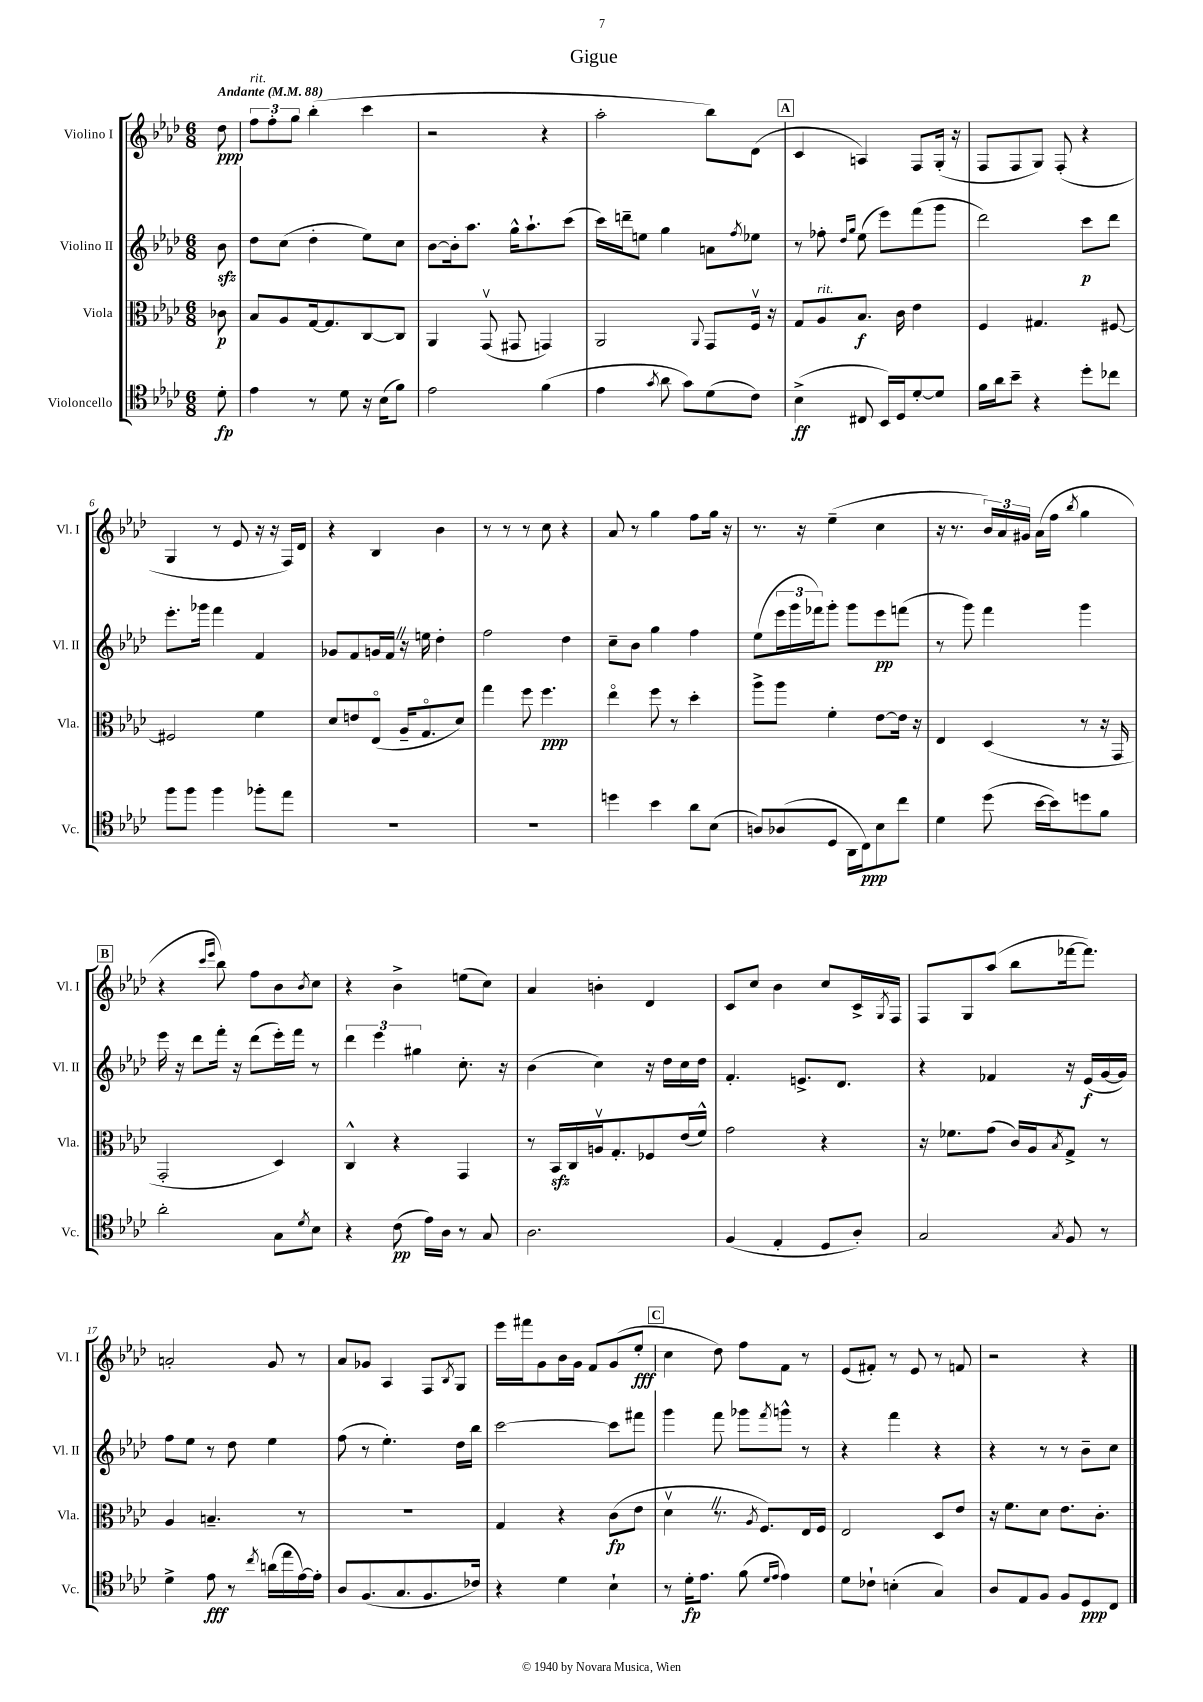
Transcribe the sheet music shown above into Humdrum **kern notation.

**kern	**dynam	**kern	**dynam	**kern	**dynam	**kern	**dynam
*part4	*part4	*part3	*part3	*part2	*part2	*part1	*part1
*staff4	*staff4	*staff3	*staff3	*staff2	*staff2	*staff1	*staff1
*I"Violoncello	*	*I"Viola	*	*I"Violino II	*	*I"Violino I	*
*I'Vc.	*	*I'Vla.	*	*I'Vl. II	*	*I'Vl. I	*
*clefC4	*	*clefC3	*	*clefG2	*	*clefG2	*
*k[b-e-a-d-]	*	*k[b-e-a-d-]	*	*k[b-e-a-d-]	*	*k[b-e-a-d-]	*
*M6/8	*	*M6/8	*	*M6/8	*	*M6/8	*
*MM88	*	*MM88	*	*MM88	*	*MM88	*
=	=	=	=	=	=	=	=
!	!	!	!	!	!	!LO:TX:a:B:t=Andante	!
8d-'\	fp	8c-X\	p	8b-zz\	.	8dd-\	ppp
=1	=1	=1	=1	=1	=1	=1	=1
!	!	!	!	!	!	!LO:TX:a:i:t=rit.	!
4e-\	.	8B-/L	.	8dd-\L	.	12ff\L	.
.	.	.	.	.	.	12ff'\	.
.	.	8A-/	.	(8cc\J	.	.	.
.	.	.	.	.	.	12gg\J	.
8r	.	[16G/k	.	4dd-'\	.	(4bb-'\	.
.	.	8.G/]	.	.	.	.	.
8d-\	.	.	.	.	.	.	.
16r	.	[8C/	.	8ee-\L)	.	4ccc\	.
(16B-\KL	.	.	.	.	.	.	.
8f\J)	.	8C/J]	.	8cc\J	.	.	.
=2	=2	=2	=2	=2	=2	=2	=2
2e-\	.	4AA-/	.	[8b-\L	.	2r	.
.	.	.	.	16b-'\k]	.	.	.
.	.	.	.	8.aa-\J	.	.	.
.	.	(8GGv/	.	.	.	.	.
.	.	8GG#X/	.	16gg^^\KL	.	.	.
.	.	.	.	8.aa-`\	.	.	.
(4f\	.	4GGn/)	.	.	.	4r	.
.	.	.	.	(8ccc\J	.	.	.
=3	=3	=3	=3	=3	=3	=3	=3
4e-\	.	2AA-/	.	16ccc\LL)	.	2aa-'\	.
.	.	.	.	16dddn~\J	.	.	.
.	.	.	.	8een\J	.	.	.
8qg/	.	.	.	.	.	.	.
8a-\	.	.	.	4gg\	.	.	.
8g\L)	.	.	.	.	.	.	.
.	.	8qqAA-/	.	.	.	.	.
(8d-\	.	8GG/L	.	8an\L	.	8bb-\L)	.
.	.	.	.	8qff/	.	.	.
8c\J)	.	16Fv/Jk	.	8ee-X\J	.	(8d-\J	.
.	.	16r	.	.	.	.	.
!!LO:REH:place=s1:t=A
=4	=4	=4	=4	=4	=4	=4	=4
(4B-^\	ff	8G/L	.	8r	.	4c/	.
!	!	!LO:TX:a:i:t=rit.	!	!	!	!	!
.	.	8A-/	.	8ff-X'\	.	.	.
.	.	.	.	16qqdd-/LL	.	.	.
.	.	.	.	16qqgg/JJ	.	.	.
8C#X/	.	8.B-/J	f	(8ee-\	.	4An/)	.
16BB-/LL)	.	.	.	8eee-\L)	.	.	.
16D-/J	.	16c\	.	.	.	.	.
[8d-'/	.	4e-\	.	(8fff\	.	8F/L	.
8d-/J]	.	.	.	8ggg\J	.	(16G'/Jk	.
.	.	.	.	.	.	16r	.
=5	=5	=5	=5	=5	=5	=5	=5
16f\LL	.	4F/	.	2ddd-\)	.	8F/L	.
16a-\J	.	.	.	.	.	.	.
8b-~\J	.	.	.	.	.	8F/	.
4r	.	4.G#X/	.	.	.	8G/J)	.
.	.	.	.	.	.	(8F'/	.
8dd-'\L	.	.	.	8ccc\L	p	4r	.
8cc-X\J	.	[8F#X/	.	8ddd-\J	.	.	.
!!LO:LB:g=z
=6	=6	=6	=6	=6	=6	=6	=6
8ff\L	.	2F#X/]	.	8.eee-'\L	.	4G/	.
8ff\J	.	.	.	.	.	.	.
.	.	.	.	16ggg-X\Jk	.	.	.
4ff\	.	.	.	4fff\	.	8r	.
.	.	.	.	.	.	8e-/	.
8ff-X'\L	.	4f\	.	4f/	.	16r	.
.	.	.	.	.	.	16r	.
8ee-\J	.	.	.	.	.	16F/LL)	.
.	.	.	.	.	.	16d-/JJ	.
=7	=7	=7	=7	=7	=7	=7	=7
2.r	.	8d-/L	.	8g-X/L	.	4r	.
.	.	8en/	.	8f/	.	.	.
.	.	(8E-/J	.	16gn/L	.	4B-/	.
.	.	.	.	16fZ/JJ	.	.	.
.	.	16A-~/KL	.	16r	.	.	.
.	.	8.G/	.	16een\	.	.	.
.	.	.	.	4dd-'\	.	4b-\	.
.	.	8d-/J)	.	.	.	.	.
=8	=8	=8	=8	=8	=8	=8	=8
2.r	.	4gg\	.	2ff\	.	8r	.
.	.	.	.	.	.	8r	.
.	.	8ff\	.	.	.	8r	.
.	.	4.ff\	ppp	.	.	8cc\	.
.	.	.	.	4dd-\	.	4r	.
=9	=9	=9	=9	=9	=9	=9	=9
4ddn\	.	4ee-\	.	8cc~\L	.	8a-/	.
.	.	.	.	8b-\J	.	8r	.
4b-\	.	8ff\	.	4gg\	.	4gg\	.
.	.	8r	.	.	.	.	.
8a-\L	.	4dd-'\	.	4ff\	.	8ff\L	.
(8B-\J	.	.	.	.	.	16gg\Jk	.
.	.	.	.	.	.	16r	.
=10	=10	=10	=10	=10	=10	=10	=10
8An/L)	.	8aa-^\L	.	(8ee-\L	.	8.r	.
(8A-X/	.	8aa-\J	.	24eee-\L	.	.	.
.	.	.	.	24ggg\	.	.	.
.	.	.	.	.	.	16r	.
.	.	.	.	24fff-X\J)	.	.	.
8D-/J	.	4f'\	.	8ggg'\J	.	(4ee-~\	.
16AA-\LL	.	.	.	8ggg\L	.	.	.
16C\J)	ppp	.	.	.	.	.	.
8B-\	.	[8e-\L	.	8eee-\	pp	4cc\	.
8cc\J	.	16e-\Jk]	.	(8fffn\J	.	.	.
.	.	16r	.	.	.	.	.
=11	=11	=11	=11	=11	=11	=11	=11
4d-\	.	4E-/	.	8r	.	16r	.
.	.	.	.	.	.	8.r	.
.	.	.	.	8ggg\)	.	.	.
(8dd-\	.	(4D-/	.	4fff\	.	24b-/LL)	.
.	.	.	.	.	.	24a-/	.
.	.	.	.	.	.	24g#X/JJ	.
[16b-\LL	.	.	.	.	.	(16a-\LL	.
16b-\J])	.	.	.	.	.	16ff\JJ	.
.	.	.	.	.	.	8qbb-/	.
8ddn\	.	8r	.	4ggg\	.	4gg\	.
8f\J	.	16r	.	.	.	.	.
.	.	16GG/	.	.	.	.	.
!!LO:LB:g=z
!!LO:REH:place=s1:t=B
=12	=12	=12	=12	=12	=12	=12	=12
2a-'\	.	2GG'/	.	16eee-\	.	4r	.
.	.	.	.	16r	.	.	.
.	.	.	.	8ddd-\L	.	.	.
.	.	.	.	.	.	16qqccc/LL	.
.	.	.	.	.	.	16qqeee-/JJ	.
.	.	.	.	16fff'\Jk	.	8bb-\)	.
.	.	.	.	16r	.	.	.
.	.	.	.	(8ddd-\L	.	8ff\L	.
8G\L	.	4D-/)	.	16eee-'\L)	.	8b-\	.
.	.	.	.	16fff\JJ	.	.	.
8qd-/	.	.	.	.	.	8qb-/	.
8B-\J	.	.	.	8r	.	8cc\J	.
=13	=13	=13	=13	=13	=13	=13	=13
4r	.	4C^^/	.	6ddd-\	.	4r	.
.	.	.	.	6eee-\	.	.	.
(8c\	pp	4r	.	.	.	4b-^\	.
.	.	.	.	6gg#X\	.	.	.
16e-\LL)	.	.	.	.	.	.	.
16A-\JJ	.	.	.	.	.	.	.
8r	.	4GG/	.	8.cc'\	.	(8een\L	.
8G/	.	.	.	.	.	8cc\J)	.
.	.	.	.	16r	.	.	.
=14	=14	=14	=14	=14	=14	=14	=14
2.A-\	.	8r	.	(4b-\	.	4a-/	.
.	.	16BB-zz/LL	.	.	.	.	.
.	.	16C/	.	.	.	.	.
.	.	16Anv/J	.	4cc\)	.	4bn'\	.
.	.	8.G'/	.	.	.	.	.
.	.	8F-X/	.	16r	.	4d-/	.
.	.	.	.	16dd-\LL	.	.	.
.	.	(16e-/L	.	16cc\	.	.	.
.	.	16f^^/JJ)	.	16dd-\JJ	.	.	.
=15	=15	=15	=15	=15	=15	=15	=15
(4F/	.	2g\	.	4.f'/	.	8c/L	.
.	.	.	.	.	.	8cc/J	.
4E-'/	.	.	.	.	.	4b-\	.
.	.	.	.	8.en^/L	.	.	.
8D-/L	.	4r	.	.	.	8cc/L	.
.	.	.	.	8.d-/J	.	.	.
8A-'/J)	.	.	.	.	.	16c^/L	.
.	.	.	.	.	.	8qG/	.
.	.	.	.	.	.	16F/JJ	.
=16	=16	=16	=16	=16	=16	=16	=16
2G/	.	16r	.	4r	.	8F/L	.
.	.	8.f-X\L	.	.	.	.	.
.	.	.	.	.	.	8G/	.
.	.	(8g\J	.	4f-X/	.	(8aa-/J	.
.	.	16c/LL)	.	.	.	8bb-\L	.
.	.	16A-/J	.	.	.	.	.
8qG/	.	8qB-/	.	.	.	.	.
8F/	.	8G^/J	.	16r	.	[16fff-X\k	.
.	.	.	.	(16e-/LL	f	8.fff-\J])	.
8r	.	8r	.	[16g/	.	.	.
.	.	.	.	16g/JJ])	.	.	.
!!LO:LB:g=z
=17	=17	=17	=17	=17	=17	=17	=17
4d-^\	.	4A-/	.	8ff\L	.	2an'/	.
.	.	.	.	8ee-\J	.	.	.
8e-\	fff	4.Bn~/	.	8r	.	.	.
8r	.	.	.	8dd-\	.	.	.
8qcc/	.	.	.	.	.	.	.
(16an\LL	.	.	.	4ee-\	.	8g/	.
16ee-\	.	.	.	.	.	.	.
[16e-\)	.	8r	.	.	.	8r	.
16e-'\JJ]	.	.	.	.	.	.	.
=18	=18	=18	=18	=18	=18	=18	=18
8A-/L	.	2.r	.	(8ff\	.	8a-/L	.
(8.F/	.	.	.	8r	.	8g-X/J	.
.	.	.	.	4.ee-'\)	.	4A-/	.
8.G/	.	.	.	.	.	.	.
8.F/	.	.	.	.	.	8F/L	.
.	.	.	.	.	.	8qB-/	.
.	.	.	.	16dd-\LL	.	8G/J	.
16c-X/Jk)	.	.	.	16bb-\JJ	.	.	.
=19	=19	=19	=19	=19	=19	=19	=19
4r	.	4G/	.	[2ccc\	.	16eee-\LL	.
.	.	.	.	.	.	16fff#X\J	.
.	.	.	.	.	.	8g\	.
4d-\	.	4r	.	.	.	16b-\L	.
.	.	.	.	.	.	16g\JJ	.
.	.	.	.	.	.	8f/L	.
4B-`\	.	(8c\L	fp	8ccc\L]	.	(8g/	.
.	.	8e-\J	.	8fff#X\J	.	8ee-'/J	fff
!!LO:REH:place=s1:t=C
=20	=20	=20	=20	=20	=20	=20	=20
8r	.	4d-vZ\	.	4ggg\	.	4cc\	.
16d-'\KL	fp	.	.	.	.	.	.
8.e-\J	.	.	.	.	.	.	.
.	.	8.r	.	8fff\	.	8dd-\)	.
(8f\	.	.	.	8ggg-X\L	.	8ff\L	.
.	.	8qA-/	.	.	.	.	.
.	.	8.F/L)	.	.	.	.	.
16qqd-/LL	.	.	.	.	.	.	.
16qqe-/JJ	.	.	.	8qfff/	.	.	.
4e-\)	.	.	.	8gggn^^\J	.	8f\J	.
.	.	16E-/L	.	8r	.	8r	.
.	.	16F/JJ	.	.	.	.	.
=21	=21	=21	=21	=21	=21	=21	=21
8d-\L	.	2E-/	.	4r	.	(8e-/L	.
8c-X`\J	.	.	.	.	.	8f#X'/J)	.
(4Bn'\	.	.	.	4fff\	.	8r	.
.	.	.	.	.	.	8e-/	.
4G/)	.	8D-/L	.	4r	.	8r	.
.	.	8e-/J	.	.	.	8fn/	.
=22	=22	=22	=22	=22	=22	=22	=22
8A-/L	.	16r	.	4r	.	2r	.
.	.	8.f\L	.	.	.	.	.
8E-/	.	.	.	.	.	.	.
8F/J	.	8d-\J	.	8r	.	.	.
8F/L	.	8.e-\L	.	8r	.	.	.
8D-/	ppp	.	.	8b-~\L	.	4r	.
.	.	8.c'\J	.	.	.	.	.
8C/J	.	.	.	8cc\J	.	.	.
==	==	==	==	==	==	==	==
*-	*-	*-	*-	*-	*-	*-	*-
